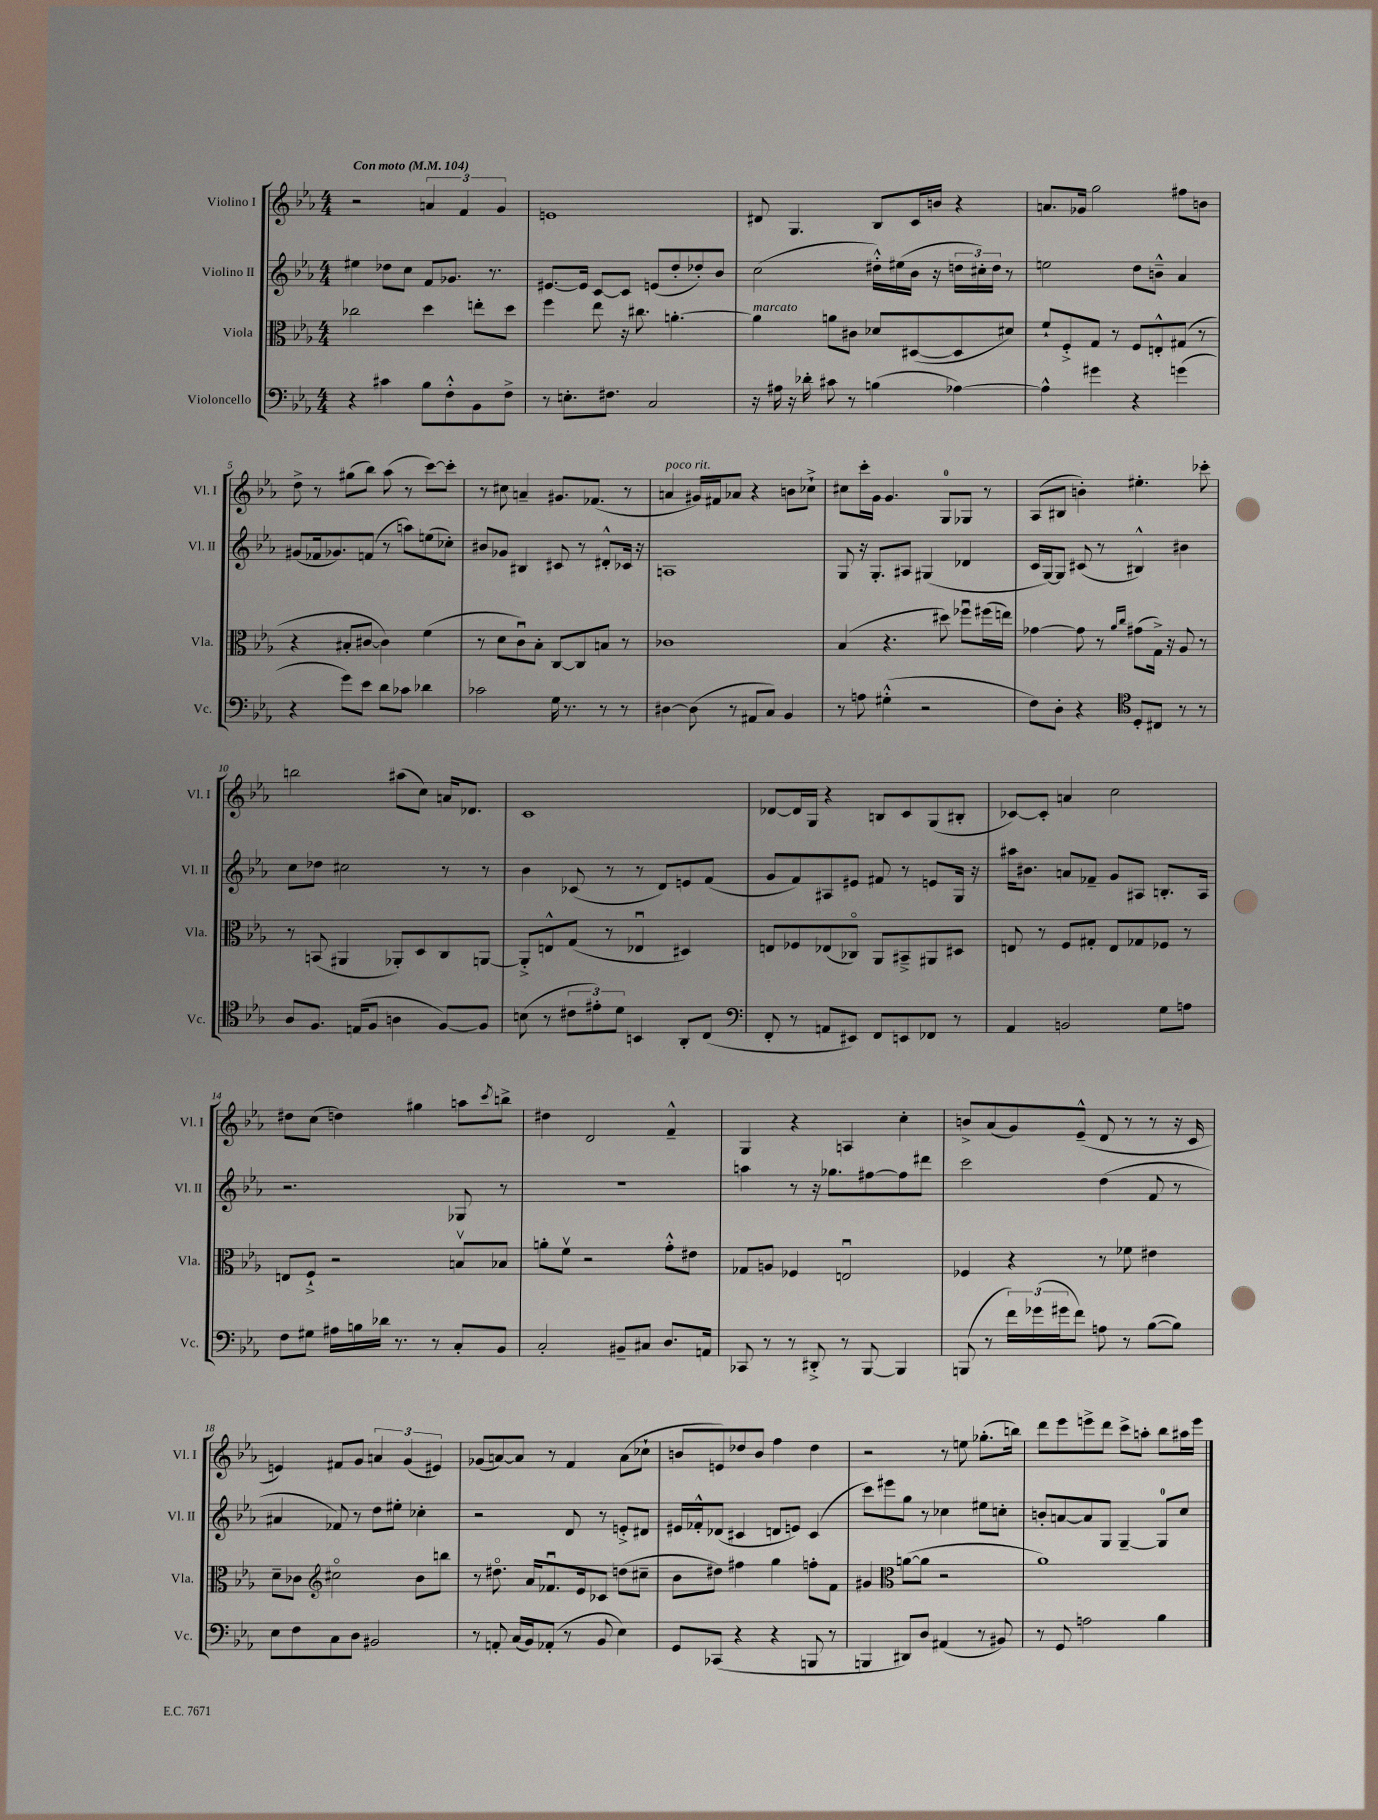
<<
\new StaffGroup <<
\new Staff = "s0" \with { instrumentName = "Violino I" shortInstrumentName = "Vl. I" } {
    \clef treble \key ees \major \numericTimeSignature \time 4/4 \tempo "Con moto" 4 = 104
    r2 \tuplet 3/2 { a'4 f'4 g'4 } |
    e'1 |
    dis'8 g4. bes8 c'16 b'16 r4 |
    a'8. ges'16 g''2 fis''8 b'8 |
    d''8-> r8 gis''8( bes''8) aes''8( r8 c'''8~) c'''8-. |
    r8 cis''8 a'4-- gis'8. fes'8.( r8 |
    a'4^\markup { \italic "poco rit." } gis'16) fis'16 aes'8 r4 b'8 ces''8-!-> |
    cis''8 c'''16-. g'16 g'4. g8-0 ges8 r8 |
    aes8( bis8 b'4-.) eis''4.-. ces'''8-. |
    b''2 ais''8( c''8) a'16 des'8. |
    c'1 |
    des'8~ des'16 g16 r4 b8 c'8 g8( bis8-. |
    ces'8~) ces'8-. a'4 c''2 |
    dis''8 c''8( d''4) gis''4 a''8 \acciaccatura { c'''8 } b''8-> |
    dis''4 d'2 f'4---^ |
    g4 r4 a4 c''4-. |
    b'8-> aes'8( g'8) ees'8---^( d'8 r8 r8 r16 c'16 |
    e'4) fis'8 g'8 \tuplet 3/2 { a'4 g'4( eis'4) } |
    ges'8( a'8~) a'8 r8 f'4 a'8( ces''8-! |
    b'8 e'8) des''8 b'8 f''4 des''4 |
    r2 r8 e''8 ges''8.-.( b''16) |
    d'''8 ees'''8 e'''8-> d'''8 c'''8-> a''8-. bes''8 ais''16 e'''16 \bar "|." |
}
\new Staff = "s1" \with { instrumentName = "Violino II" shortInstrumentName = "Vl. II" } {
    \clef treble \key ees \major \numericTimeSignature \time 4/4
    eis''4 des''8 c''8 f'8 ges'8. r8. |
    eis'8.~ eis'16 c'8~ c'8 e'8( d''8-. des''8-.) bes'8 |
    c''2( dis''16-.-^) eis''16( bes'16 r16 \tuplet 3/2 { d''16 cis''16-.) d''16 } r8 |
    e''2 d''8 b'8---^ aes'4 |
    gis'8( fes'16 ges'8.) f'8( r8 a''8) e''8( ces''8-.) |
    bis'8 ges'8 bis4 cis'8 r8 dis'8-.-^ ces'16 r16 |
    a1 |
    g8 r16 g8.-. ais8 gis4( des'4 |
    c'16 g16~) g8 cis'8( r8 bis4-^) bis'4 |
    c''8 des''8 cis''2 r8 r8 |
    bes'4 ces'8( r8 r8 d'8) e'8 f'8( |
    g'8 f'8) ais8 eis'8 fis'8 r8 e'8 g16 r16 |
    ais''16 bis'8. a'8 fes'8-- g'8 ais8 b8.-. ais16 |
    r2. ges8 r8 |
    R1 |
    a''4 r8 r16 ges''8. fis''8~ fis''8 dis'''8 |
    c'''2 d''4( f'8 r8 |
    ais'4 fes'8) r8 d''8 eis''8-. ces''4-. |
    r2 d'8 r8 e'8-.-> dis'8 |
    eis'16 fes'16-.-^ des'8( cis'4 d'8 e'8) cis'4( |
    c'''8) eis'''8 g''8 r8 ces''4 eis''8 c''8-. |
    b'8-. a'8~ a'8 g8 g4~-- g8-0 c''8 \bar "|." |
}
\new Staff = "s2" \with { instrumentName = "Viola" shortInstrumentName = "Vla." } {
    \clef alto \key ees \major \numericTimeSignature \time 4/4
    ces''2 d''4 e''8-. d''8 |
    f''4 ees''8 r16 cis''8. a'4.~-. |
    a'4^\markup { \italic "marcato" } a'8 cis'8 des'8 dis8~( dis8 dis'8) |
    f'8-! f8-.-> g8 r8 f8 e8-.-^ gis8( r8 |
    r4 bis8-. cis'8~ cis'4) f'4( |
    r8 d'8 c'8\downbow) bes8-. c8~ c8 b8 r8 |
    ces'1 |
    bes4( r4. dis''8) fes''8\downbow fis''16( e''16) |
    ges'4~ ges'8 r8 \grace { aes'16 c''16 } gis'8( g16->) r16 aes8 r8 |
    r8 b,8( ais,4 aes,8-.) d8 c8 a,8~ |
    a,8-.-> e8-^ g8( r8 ees4\downbow dis4) |
    e8 fes8 ees8( ces8\flageolet) aes,8 bis,8---> ais,8 dis8 |
    e8 r8 f8 gis8-. e8 ges8 fes8 r8 |
    e8 f8-!-> r2 b8\upbow bes8 |
    a'8-. f'8\upbow r2 g'8-.-^ eis'8 |
    ges8 a8 fes4 e2\downbow |
    fes4 r4 r8 fes'8 eis'4 |
    d'8-- ces'8 \clef treble cis''2\flageolet bes'8 b''8 |
    r8 dis''8.\flageolet aes'16 fes'8.\downbow ees'16 ces'8 d''8( cis''8-- |
    bes'8 dis''8) fis''4 g''4 f''8-. f'8 |
    gis'4 \clef alto a'8~( a'8 r2 |
    aes'1) \bar "|." |
}
\new Staff = "s3" \with { instrumentName = "Violoncello" shortInstrumentName = "Vc." } {
    \clef bass \key ees \major \numericTimeSignature \time 4/4
    r4 cis'4 bes8 f8-.-^ bes,8 f8-> |
    r8 e8.-. fis8. c2 |
    r16 ais16 r16 des'16-. cis'8 r8 b4( aes4~) |
    aes4-^ gis'4 r4 g'4( |
    r4 g'8) ees'8 d'8 ces'8 des'4 |
    ces'2 g16 r8. r8 r8 |
    dis4~ dis8( r8 ais,8 c8) bes,4 |
    r8 a8 gis4-.-^( r2 |
    f8) d8-. r4 \clef tenor d8-. cis8 r8 r8 |
    aes8 f8. e16( f8 a4 f8~) f8 |
    b8( r8 \tuplet 3/2 { cis'8 eis'8-.) d'8 } b,4 aes,8-. c8( |
    \clef bass f,8-. r8 a,8 eis,8) f,8 e,8 fes,8 r8 |
    aes,4 b,2 g8 a8 |
    f8 gis8 ais16 b16 des'16 r8. r8 c8-. bes,8 |
    c2-. bis,8-- cis8 d8. a,16 |
    ces,8 r8 r8 dis,8-.-> r8 bes,,8~ bes,,4 |
    b,,8( r8 \tuplet 3/2 { f'16) ges'16( gis'16 } f'8) a8 r8 bes8~( bes8) |
    ees8 f8 c8 d8 bis,2 |
    r8 a,8-. c16( bes,16) aes,8-.( r8 bes,8 ees4) |
    g,8 ces,8( r4 r4 b,,8 r8 |
    b,,4 dis,8) d8 ais,4( r8 bis,8) |
    r8 g,8 a2 bes4 \bar "|." |
}
>>
>>
